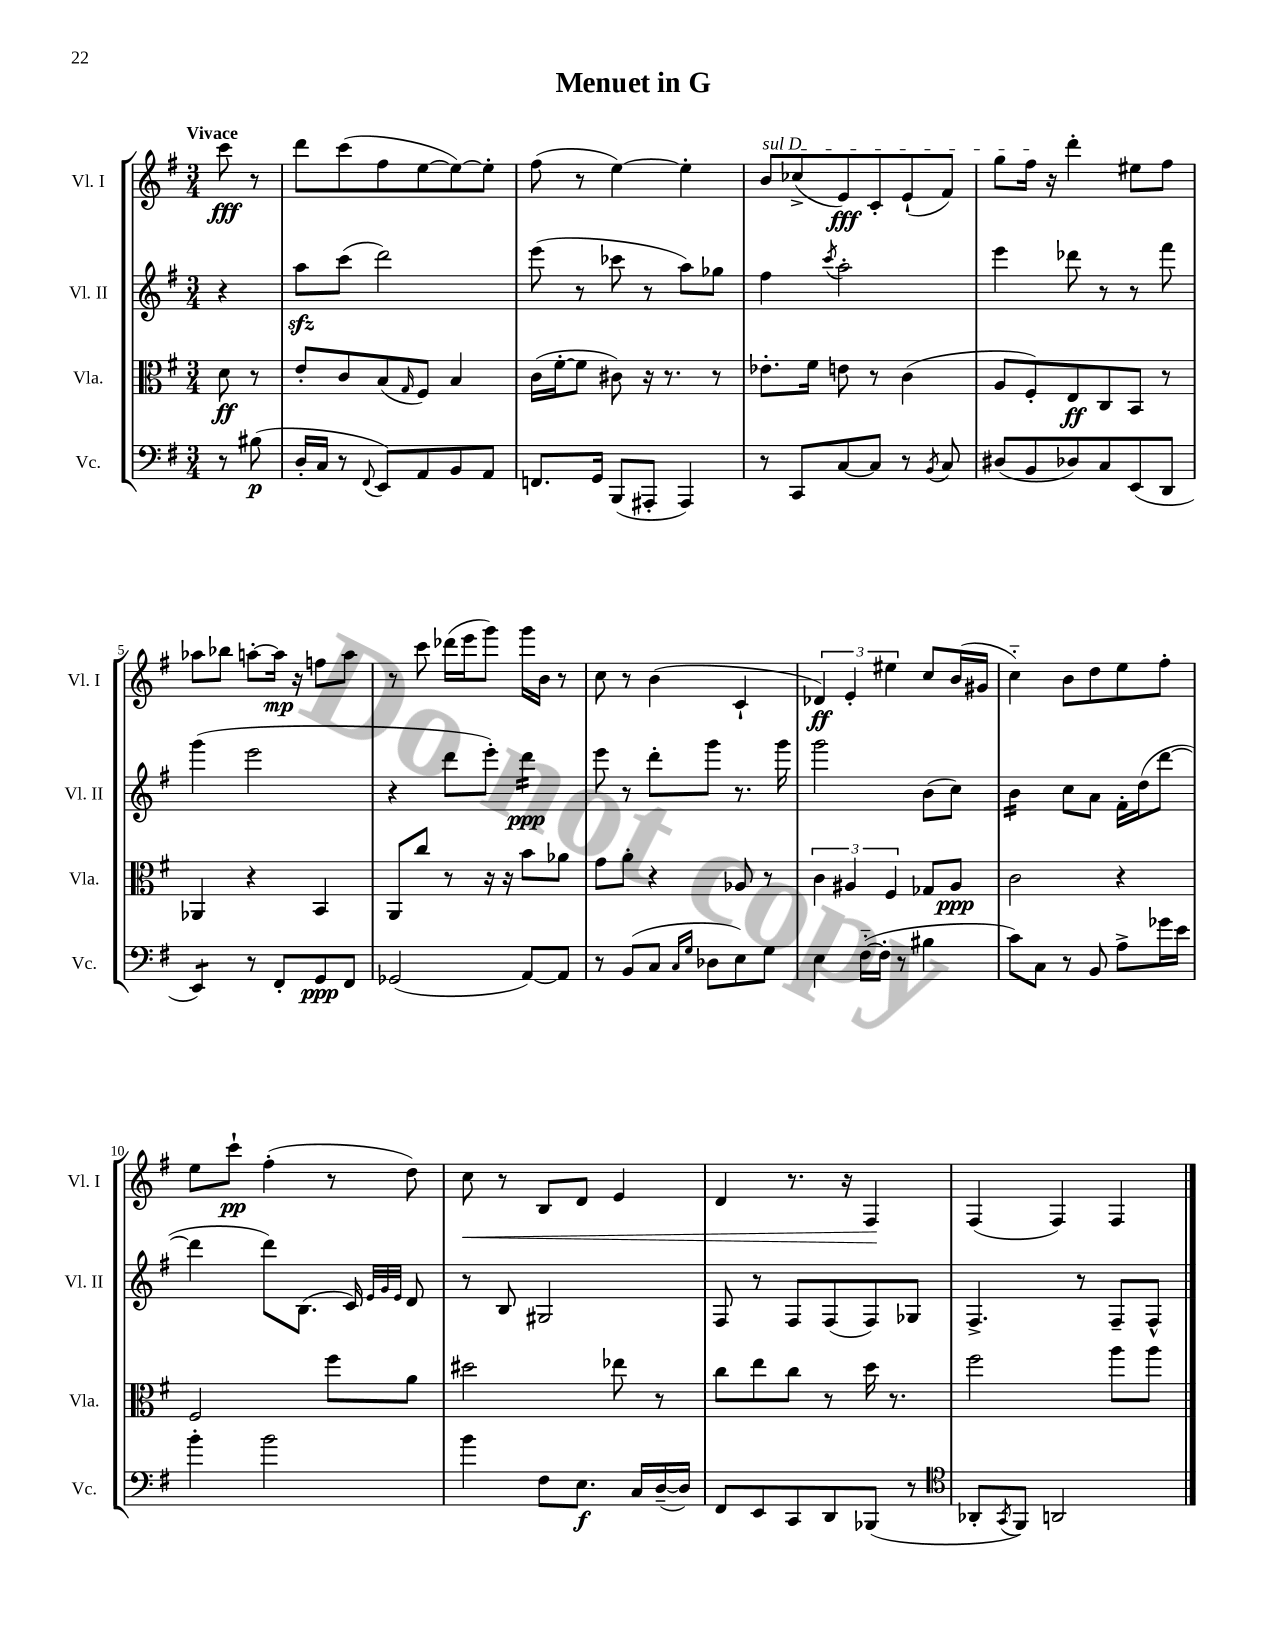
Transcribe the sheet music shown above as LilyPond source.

\header { title = "Menuet in G" }
<<
\new StaffGroup <<
\new Staff = "s0" \with { instrumentName = "Vl. I" shortInstrumentName = "Vl. I" } {
    \clef treble \key g \major \numericTimeSignature \time 3/4 \partial 4 \tempo "Vivace"
    c'''8\fff r8 |
    d'''8 c'''8( fis''8 e''8~ e''8~) e''8-. |
    fis''8( r8 e''4~) e''4-. |
    \once \override TextSpanner.bound-details.left.text = \markup { \italic "sul D" } b'8\startTextSpan ces''8->( e'8\fff) c'8-. e'8-!( fis'8) |
    g''8 fis''16\stopTextSpan r16 d'''4-. eis''8 fis''8 |
    aes''8 bes''8 a''8~-. a''16\mp r16 f''8 a''8 |
    r8 c'''8 des'''16( e'''16 g'''8) g'''16 b'16 r8 |
    c''8 r8 b'4( c'4-! |
    \tuplet 3/2 { des'4\ff) e'4-. eis''4 } c''8 b'16( gis'16 |
    c''4-_) b'8 d''8 e''8 fis''8-. |
    e''8 c'''8-!\pp fis''4-.( r8 d''8) |
    c''8\< r8 b8 d'8 e'4 |
    d'4 r8. r16 fis4\! |
    fis4( fis4) fis4 \bar "|." |
}
\new Staff = "s1" \with { instrumentName = "Vl. II" shortInstrumentName = "Vl. II" } {
    \clef treble \key g \major \numericTimeSignature \time 3/4 \partial 4
    r4 |
    a''8\sfz c'''8( d'''2) |
    e'''8( r8 ces'''8 r8 a''8) ges''8 |
    fis''4 \acciaccatura { c'''8 } a''2-. |
    e'''4 des'''8 r8 r8 fis'''8 |
    g'''4( e'''2 |
    r4 d'''8 e'''8-.) d'''4:16\ppp |
    e'''8 r8 d'''8-. g'''8 r8. g'''16 |
    g'''2 b'8( c''8) |
    b'4:16 c''8 a'8 fis'16-. d''16( d'''8~ |
    d'''4 d'''8) b8.( c'16) \grace { e'32 g'32 e'32 } d'8 |
    r8 b8 gis2 |
    fis8 r8 fis8 fis8( fis8) ges8 |
    fis4.-> r8 fis8-- fis8-^ \bar "|." |
}
\new Staff = "s2" \with { instrumentName = "Vla." shortInstrumentName = "Vla." } {
    \clef alto \key g \major \numericTimeSignature \time 3/4 \partial 4
    d'8\ff r8 |
    e'8-. c'8 b8( \grace { g16 } fis8) b4 |
    c'16( fis'16~-. fis'8 cis'8) r16 r8. r8 |
    ees'8.-. fis'16 e'8 r8 c'4( |
    a8 fis8-.) e8\ff c8 b,8 r8 |
    aes,4 r4 b,4 |
    a,8 c''8 r8 r16 r16 b'8 aes'8 |
    g'8 a'8-. r4 aes8 r8 |
    \tuplet 3/2 { c'4 ais4 fis4 } ges8 ais8\ppp |
    c'2 r4 |
    fis2 fis''8 a'8 |
    dis''2 ees''8 r8 |
    c''8 e''8 c''8 r8 d''16 r8. |
    fis''2 a''8 a''8 \bar "|." |
}
\new Staff = "s3" \with { instrumentName = "Vc." shortInstrumentName = "Vc." } {
    \clef bass \key g \major \numericTimeSignature \time 3/4 \partial 4
    r8 bis8\p( |
    d16-. c16 r8 \appoggiatura { fis,8 } e,8) a,8 b,8 a,8 |
    f,8. g,16 b,,8( ais,,8-. ais,,4) |
    r8 c,8 c8~ c8 r8 \acciaccatura { b,8 } c8 |
    dis8( b,8 des8) c8 e,8( d,8 |
    e,4:8) r8 fis,8-. g,8\ppp fis,8 |
    ges,2( a,8~) a,8 |
    r8 b,8( c8 \grace { c16 g16 } des8 e8) g8 |
    e4 fis16~-_( fis16-. r8 bis4 |
    c'8) c8 r8 b,8 a8-> ges'16 e'16 |
    b'4-. b'2 |
    b'4 fis8 e8.\f c16 d16~--( d16) |
    fis,8 e,8 c,8 d,8 bes,,8( r8 |
    \clef tenor aes,8-. \acciaccatura { g,8 } fis,8) a,2 \bar "|." |
}
>>
>>
